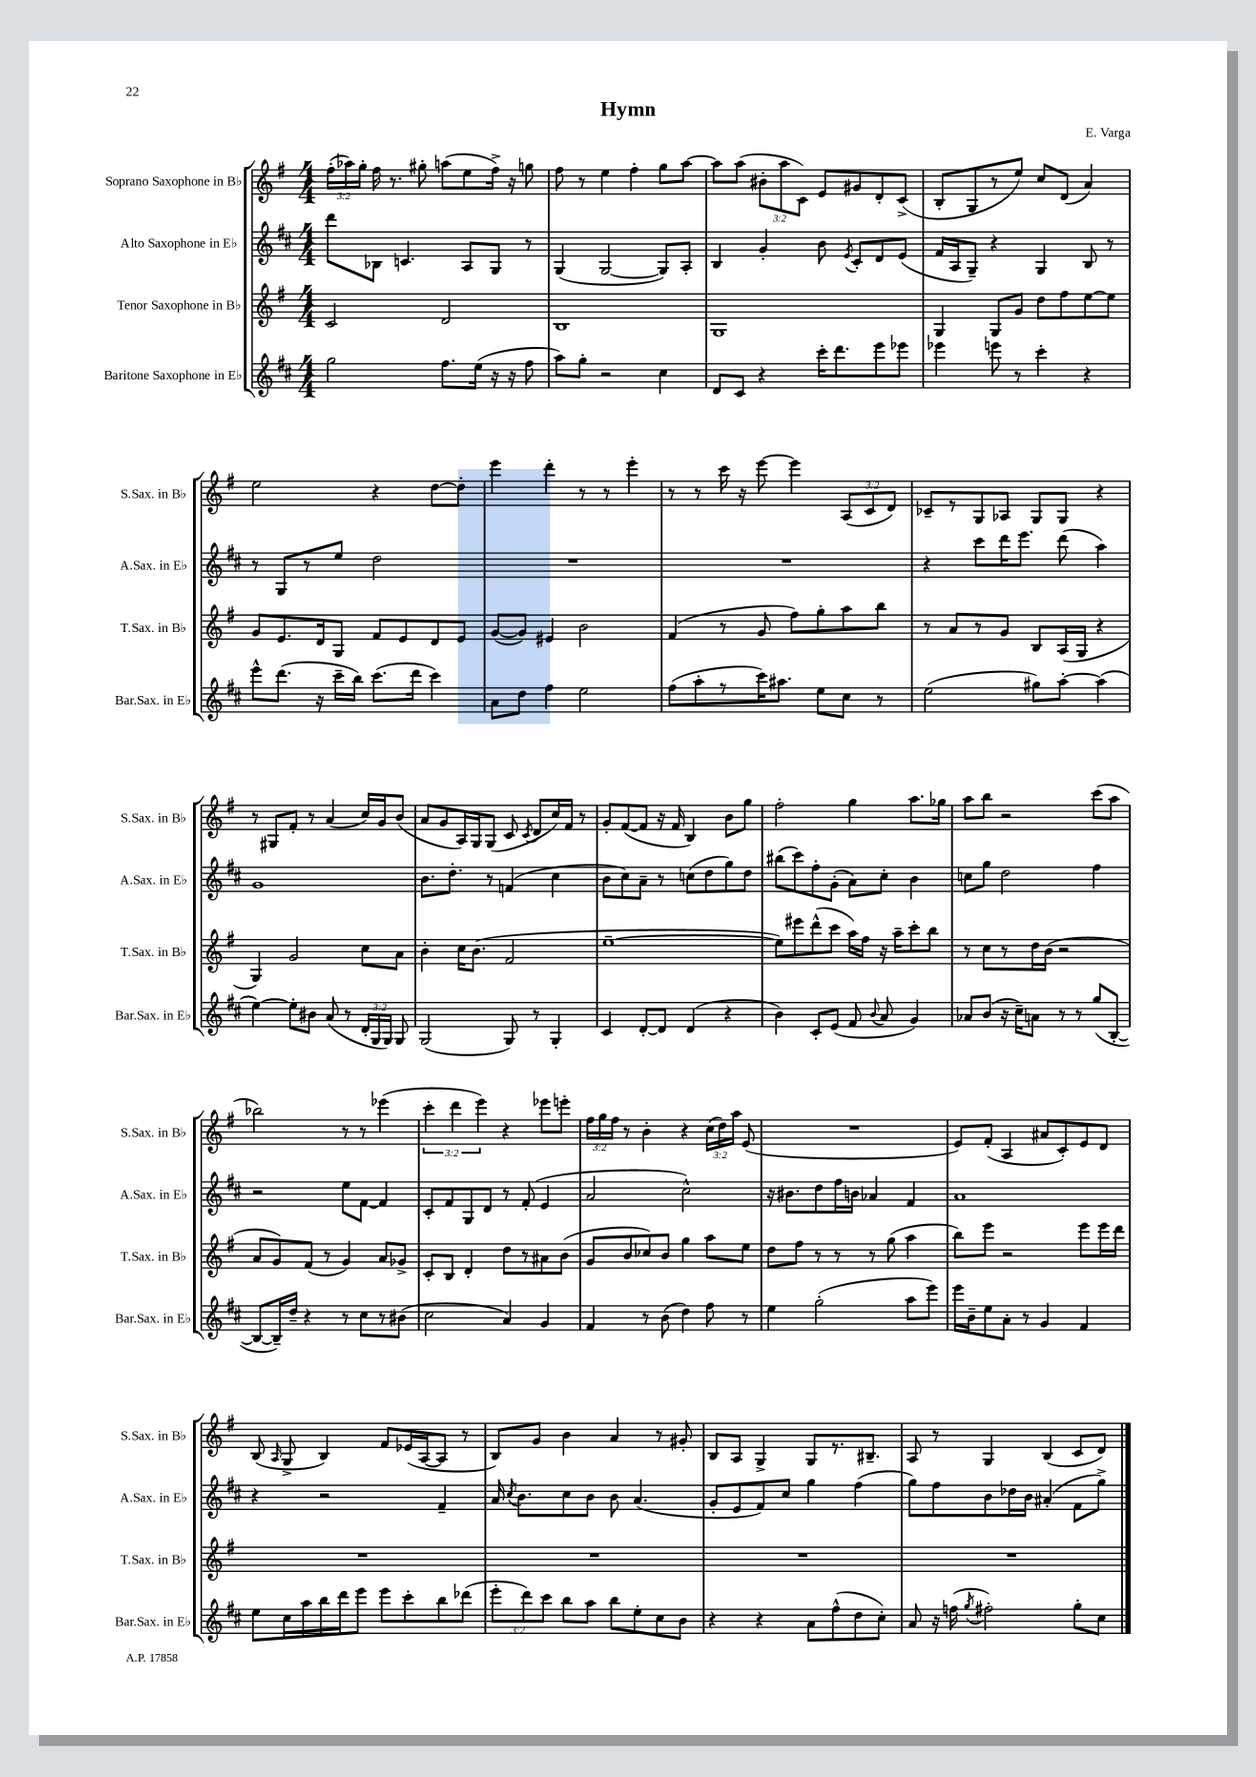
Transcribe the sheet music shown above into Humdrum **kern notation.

**kern	**kern	**kern	**kern
*part4	*part3	*part2	*part1
*staff4	*staff3	*staff2	*staff1
*I"Baritone Saxophone in E♭	*I"Tenor Saxophone in B♭	*I"Alto Saxophone in E♭	*I"Soprano Saxophone in B♭
*I'Bar.Sax. in E♭	*I'T.Sax. in B♭	*I'A.Sax. in E♭	*I'S.Sax. in B♭
*clefG2	*clefG2	*clefG2	*clefG2
*k[f#c#]	*k[f#]	*k[f#c#]	*k[f#]
*M4/4	*M4/4	*M4/4	*M4/4
=1	=1	=1	=1
2gg\	2c/	8ddd\L	(24ff#'\LL
.	.	.	24aa-X\)
.	.	.	24gg'\JJ
.	.	8B-X\J	16ff#\
.	.	.	8.r
.	.	4.cn/	.
.	.	.	8gg#X'\
8.ff#\L	2d/	.	(8aan\L
.	.	8A/L	8ee\
(16ee\Jk	.	.	.
16r	.	8G/J	16ff#^\Jk)
16r	.	.	16r
8ff#\	.	8r	8ggn\
=2	=2	=2	=2
8aa\L)	1B	(4G/	8ff#\
8gg'\J	.	.	8r
2r	.	[2G/	4ee\
.	.	.	4ff#'\
4cc#\	.	8G/L])	8gg\L
.	.	8A'/J	[8aa\J
=3	=3	=3	=3
8d/L	1G	4B/	8aa\L]
8c#/J	.	.	(8aa\J
4r	.	4g'/	12b#X'\L
.	.	.	12aa\
.	.	.	12c\J)
16ccc#'\KL	.	8b\	8e/L
8.ddd\	.	.	.
.	.	8qe/	.
.	.	8c#'/L	8g#X/
8eee\	.	8d/	8d'/
8eee-X\J	.	(8e/J	(8c^/J
=4	=4	=4	=4
4eee-X\	4G/	16f#/LL	8B'/L
.	.	16A/J	.
.	.	8G~/J)	8G/
8eeen\	8G/L	4r	8r
8r	8g/J	.	8ee/J)
4ccc#'\	8dd\L	4G/	8cc/L
.	8ff#\	.	(8d/J
4r	[8ee\	8B/	4a/)
.	8ee\J]	8r	.
!!LO:LB:g=z
=5	=5	=5	=5
8eee^^\L	8g/L	8r	2ee\
(8.ddd\J	8.e/	8G/L	.
.	.	8r	.
16r	16d/k	.	.
16ccc#~\LL	8G/J	8ee/J	.
16bb\JJ)	.	.	.
(8.ccc#\L	8f#/L	2dd\	4r
.	8e/	.	.
16ddd\Jk	.	.	.
4ccc#\)	8d/	.	[8dd\L
.	8e/J	.	8dd'\J]
=6	=6	=6	=6
8a\L	([8g/L	1r	4eee\
8dd\J	8g/J])	.	.
4ff#\	4e#X/	.	4ddd'\
2ee\	2b\	.	8r
.	.	.	8r
.	.	.	4eee'\
=7	=7	=7	=7
(8ff#\L	(4f#/	1r	8r
8aa'\	.	.	8r
8r	8r	.	16ccc\
.	.	.	16r
16ccc#\K)	8g/	.	[8eee\
8.aa#X\J	.	.	.
.	8ff#\L)	.	4eee\]
8ee\L	8gg'\	.	.
8cc#\J	8aa\	.	(12A/L
.	.	.	12c/
8r	8bb\J	.	.
.	.	.	12d/J)
=8	=8	=8	=8
(2ee\	8r	4r	8c-X~/L
.	8a/L	.	8r
.	8r	8ccc#\L	8G/
.	8g/J	16ddd\K	8A-X/J
.	.	8.eee\J	.
8gg#X\L)	8B/L	.	8G/L
[8aa'\J	(16A/L	(8ddd\	8G/J
.	16G/JJ	.	.
(4aa\]	4r	4aa\)	4r
!!LO:LB:g=z
=9	=9	=9	=9
[4ee\)	4G/)	1g	8r
.	.	.	8G#X/L
8ee'\L]	2g/	.	8f#'/J
8b#X\J	.	.	8r
(8a/	.	.	(4a/
8r	.	.	.
24d'/LL	8cc\L	.	16cc/LL)
24G/	.	.	.
.	.	.	16g/J
24G/JJ)	.	.	.
8G/	8a\J	.	(8b/J
=10	=10	=10	=10
(2G/	4b'\	8.b\L	8a/L
.	.	.	8g/
.	.	8.dd'\J	.
.	16cc\KL	.	16A/L)
.	(8.b\J	.	16G/J
.	.	8r	(8G/J
8G/)	2f#/	(4fn/	8c/
.	.	.	8qc/
8r	.	.	8d/L
4G'/	.	4cc#\	16cc/L)
.	.	.	16f#/JJ
.	.	.	8r
=11	=11	=11	=11
4c#/	[1ee~	8b\L	8g'/L
.	.	8cc#\)	([8f#/
[8d'/L	.	8a~\J	8f#/J]
8d/J]	.	8r	16r
.	.	.	16f#/
(4d/	.	(8ccn\L	4B/)
.	.	8dd\	.
4r	.	8gg\)	8b\L
.	.	8dd\J	8gg\J
=12	=12	=12	=12
4b\)	8ee\L])	(8bb#X\L	2ff#'\
.	8eee#X\	8ccc#\)	.
8c#'/L	(8ddd^^\	8ff#'\	.
(8e/J	8ccc\J	(8g'\J	.
8f#/	16aa\LL)	8a\L)	4gg\
.	16ff#\JJ	.	.
8qqb/	.	.	.
8a/	16r	8cc#'\J	.
.	16aa~\KL	.	.
4g/)	8ccc'\	4b\	8.aa\L
.	8bb\J	.	.
.	.	.	16gg-X\Jk
=13	=13	=13	=13
8a-X/L	8r	8ccn\L	8aa\L
(8b/J	8cc\L	8gg\J	8bb\J
16r	8r	2dd\	2r
16cc#~\KL)	.	.	.
8an\J	16dd\L	.	.
.	(16b\JJ	.	.
8r	2r	.	.
8r	.	.	.
(8gg/L	.	4ff#\	(8ccc\L
[8B'/J	.	.	8aa\J
!!LO:LB:g=z
=14	=14	=14	=14
8B/L_	8a/L	2r	2bb-X\)
16B~/L])	8g/)	.	.
16dd~/JJ	.	.	.
4r	(8f#/J	.	.
.	8r	.	.
8r	4g/)	8ee\L	8r
8cc#\L	.	[8f#\J	8r
8r	8a/L	4f#/]	(4eee-X\
(8b#X\J	8g-X^/J	.	.
=15	=15	=15	=15
2cc#\	8c'/L	8c#'/L	6ccc'\
.	8B/J	8f#/	.
.	.	.	6ddd\
.	4d'/	8G/	.
.	.	.	6eee\)
.	.	8d/J	.
4a/)	8dd\L	8r	4r
.	8r	(8f#'/	.
4g/	8a#X\	4e/	8eee-X\L
.	(8b\J	.	8eeen'\J
=16	=16	=16	=16
4f#/	8g/L	2a/	24ff#\LL
.	.	.	24gg\
.	.	.	24ff#\JJ
.	8b/	.	8r
8r	8cc-X/)	.	4b'\
(8b\	8b/J	.	.
4dd\)	4gg\	2cc#^^\)	4r
8ff#\	8aa\L	.	(24cc\LL
.	.	.	24dd\)
.	.	.	24aa\JJ
8r	8ee\J	.	(8e/
=17	=17	=17	=17
4ee\	8dd\L	16r	1r
.	.	8.b#X\L	.
.	8ff#\J	.	.
(2gg'\	8r	8dd\	.
.	8r	16ff#\L	.
.	.	16bn\JJ	.
.	8r	4a-X/	.
.	(8gg\	.	.
8aa\L	4aa\	4f#/	.
8eee\J)	.	.	.
=18	=18	=18	=18
16eee\LL	8bb\L)	1a	8e/L)
16b~\J	.	.	.
8ee\	8eee\J	.	(8f#'/J
8a'\J	2r	.	4A/
8r	.	.	.
4g/	.	.	8a#X/L
.	.	.	8c'/)
4f#/	8eee\L	.	8e/
.	16eee\L	.	8d/J
.	16ddd\JJ	.	.
!!LO:LB:g=z
=19	=19	=19	=19
8ee\L	1r	4r	(8B/
.	.	.	16qqA/
16cc#\L	.	.	8G^/
16aa\	.	.	.
16bb\	.	2r	4B/)
16ddd\J	.	.	.
8eee\J	.	.	.
8eee\L	.	.	8f#/L
8ccc#'\	.	.	(16e-X/L
.	.	.	[16A/J
8bb\	.	4f#~/	8A/J]
(8ddd-X\J	.	.	8r
=20	=20	=20	=20
12eee'\L	1r	16a/	8B/L)
.	.	8qcc#/	.
.	.	8.b\L	.
12ddd\)	.	.	.
.	.	.	8g/J
12ccc#\J	.	.	.
8bb\L	.	8cc#\	4b\
8aa\J	.	8b\J	.
8bb\L	.	8b\	4a/
8ee'\	.	(4.a/	.
8cc#\	.	.	8r
8b\J	.	.	8g#X'/
=21	=21	=21	=21
4r	1r	8g'/L	8B/L
.	.	8e/	8A/J
4r	.	8f#/)	4G^/
.	.	8cc#/J	.
8a\L	.	4gg\	8G/L
(8ff#^^\	.	.	8.r
8dd\	.	(4ff#\	.
.	.	.	8.B#X~/J
8cc#'\J)	.	.	.
=22	=22	=22	=22
8a/	1r	8gg\L)	8A/
16r	.	8ff#\	8r
(16ffn\	.	.	.
8qgg/	.	.	.
2ff#X'\)	.	8b\	4G/
.	.	16dd-X\L	.
.	.	16b\JJ	.
.	.	(4a#X'/	(4B/
8gg'\L	.	8f#\L	8c/L
8cc#\J	.	8gg^\J)	8d/J)
==	==	==	==
*-	*-	*-	*-
